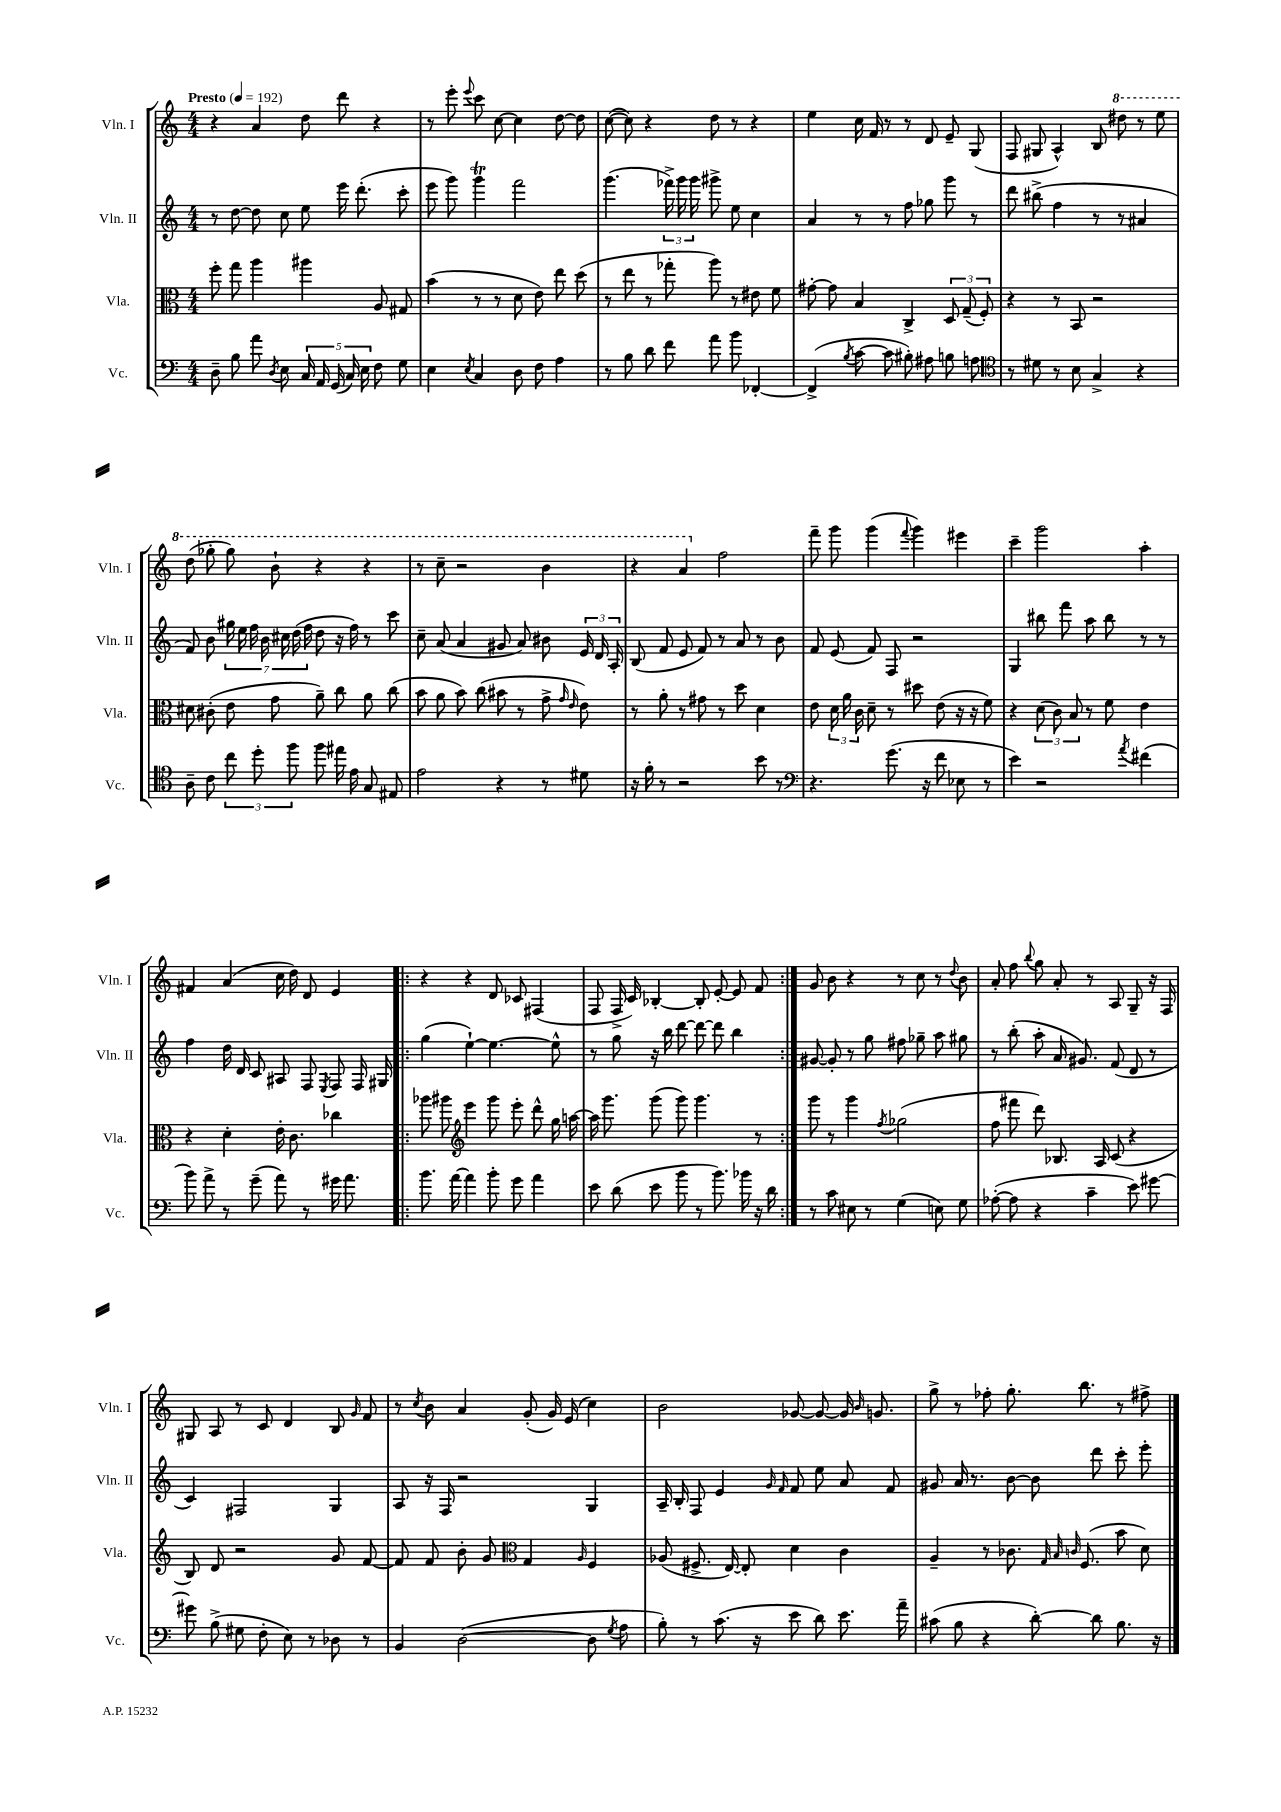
<<
\new StaffGroup <<
\new Staff = "s0" \with { instrumentName = "Vln. I" shortInstrumentName = "Vln. I" } {
    \clef treble \key c \major \numericTimeSignature \time 4/4 \tempo "Presto" 4 = 192
    \autoBeamOff r4 a'4 d''8 d'''8 r4 |
    r8 e'''8-. \appoggiatura { e'''8 } c'''8 c''8~ c''4 d''8~ d''8 |
    c''8~( c''8) r4 d''8 r8 r4 |
    e''4 c''16 f'16 r8 r8 d'8 e'8-- g8( |
    f8 gis8 a4-^) b8 \ottava #1 dis'''8 r8 e'''8 |
    d'''8( ges'''8-. ges'''8) b''8-! r4 r4 |
    r8 c'''8-- r2 b''4 |
    r4 a''4 \ottava #0 f''2 |
    f'''8-- g'''8 g'''4( \appoggiatura { f'''8 } g'''4) eis'''4 |
    c'''4-- g'''2 a''4-. |
    fis'4 a'4( c''16 d''16) d'8 e'4 |
    \repeat volta 2 { r4 r4 d'8 ces'8 fis4( |
    f8 f16-> c'16) bes4~-. bes8-. e'8~-. e'8 f'8 | }
    g'8 b'8 r4 r8 c''8 r8 \appoggiatura { d''8 } b'8 |
    a'8-. f''8 \appoggiatura { b''8 } g''8 a'8-. r8 a8 g8-- r16 f16 |
    gis8 a8 r8 c'8 d'4 b8 \grace { g'16 } f'8 |
    r8 \acciaccatura { c''8 } b'8 a'4 g'8-.( g'16) e'16( c''4) |
    b'2 ges'8~ ges'8~ ges'16 \grace { b'16 } g'8. |
    g''8-> r8 fes''8-. g''8.-. b''8. r8 fis''8-> \bar "|." |
}
\new Staff = "s1" \with { instrumentName = "Vln. II" shortInstrumentName = "Vln. II" } {
    \clef treble \key c \major \numericTimeSignature \time 4/4
    \autoBeamOff r8 d''8~ d''8 c''8 e''8 e'''16 d'''8.-.( c'''8-. |
    e'''8 g'''8) g'''4\trill f'''2 |
    g'''4.( \tuplet 3/2 { fes'''16->) g'''16 g'''16 } gis'''8-> e''8 c''4 |
    a'4 r8 r8 f''8 ges''8 g'''8 r8 |
    d'''8 bis''8->( f''4 r8 r8 ais'4 |
    f'8) b'8 \tuplet 7/4 { gis''16 e''16 f''16 b'16 cis''16 d''16( f''16 } d''8 r16 f''16) r8 c'''8 |
    c''8-- a'8( a'4 gis'8 a'8) bis'8 \tuplet 3/2 { e'16 d'16 a16-. } |
    b8( f'8 e'8 f'8) r8 a'8 r8 b'8 |
    f'8 e'8( f'8) f8 r2 |
    g4 bis''8 f'''8 a''8 bis''8 r8 r8 |
    f''4 d''16 d'16 c'8 ais8 f8 \acciaccatura { e8 } f8 f16 gis16 |
    \repeat volta 2 { g''4( e''4~-!) e''4.~ e''8-^ |
    r8 g''8 r16 b''16 d'''8~ d'''8~ d'''8 b''4 | }
    gis'8~ gis'8-. r8 g''8 fis''8 ges''8-- a''8 gis''8 |
    r8 b''8-.( a''8-. a'16 gis'8.) f'8( d'8 r8 |
    c'4) fis2 g4 |
    a8 r16 f16 r2 g4 |
    a16-- b16-. f8 e'4 \grace { g'16 f'16 } f'8 e''8 a'8 f'8 |
    gis'8 a'16 r8. b'8~ b'8 d'''8 c'''8-. e'''8-. \bar "|." |
}
\new Staff = "s2" \with { instrumentName = "Vla." shortInstrumentName = "Vla." } {
    \clef alto \key c \major \numericTimeSignature \time 4/4
    \autoBeamOff f''8-. g''8 a''4 ais''4 a8 gis8 |
    b'4( r8 r8 d'8 e'8) e''8 d''8( |
    r8 e''8 r8 ges''8-. a''8) r8 eis'8 f'8 |
    gis'8~-. gis'8 b4 c4-> \tuplet 3/2 { d8 g8--( f8-.) } |
    r4 r8 b,8 r2 |
    dis'8 cis'8-.( e'8 g'8 a'8--) c''8 a'8 c''8( |
    b'8 a'8 b'8) c''8( bis'8 r8 g'8-> \grace { g'16 e'16 } e'8) |
    r8 a'8-. r8 gis'8 r8 d''8 d'4 |
    e'8 \tuplet 3/2 { d'16 a'16 c'16 } d'8-- r8 dis''8 e'8( r16 r16 f'8) |
    r4 \tuplet 3/2 { d'8( c'8) b8 } r8 f'8 e'4 |
    r4 d'4-. e'16-. c'8. ces''4 |
    \repeat volta 2 { aes''8 ais''8 \clef treble e'''4 g'''8 e'''8-. d'''8-^ g''16 a''16~ |
    a''16 g'''8. g'''8( g'''8) g'''4. r8 | }
    g'''8 r8 g'''4 \acciaccatura { f''8 } ges''2( |
    f''8 fis'''8 d'''8) bes8. a16 c'8( r4 |
    b8) d'8 r2 g'8 f'8~ |
    f'8 f'8 b'8-. g'8 \clef alto g4 \grace { a16 } f4 |
    aes8( fis8.-> e16~) e8-. d'4 c'4 |
    a4-- r8 ces'8. \grace { g32 b32 c'32 } f8.( b'8 d'8) \bar "|." |
}
\new Staff = "s3" \with { instrumentName = "Vc." shortInstrumentName = "Vc." } {
    \clef bass \key c \major \numericTimeSignature \time 4/4
    \autoBeamOff d8-- b8 a'8 \acciaccatura { d8 } e8 \tuplet 5/4 { c16 a,16 g,16( c16) e16 } f8 g8 |
    e4 \acciaccatura { e8 } c4 d8 f8 a4 |
    r8 b8 d'8 f'8 a'8 b'8 fes,4~-. |
    fes,4->( \acciaccatura { b8 } c'8~ c'8 bis8-.) ais8 b8 a8 |
    \clef tenor r8 dis'8 r8 b8 g4-> r4 |
    a8-- c'8 \tuplet 3/2 { c''8 d''8-. f''8 } f''8 eis''16 e'16 g8 eis8 |
    e'2 r4 r8 dis'8 |
    r16 f'16-. r8 r2 b'8 r8 |
    \clef bass r4. g'8.( r16 f'8 ees8 r8 |
    e'4) r2 \acciaccatura { a'8 } fis'4( |
    b'8) a'8-> r8 g'8--( a'8) r8 gis'16 a'8. |
    \repeat volta 2 { b'8. a'16~ a'4 b'8-. g'8 a'4 |
    e'8 d'8( e'8 b'8 r8 b'8.) bes'16 r16 d'16 | }
    r8 c'8 eis8 r8 g4( e8) g8 |
    aes8~-.( aes8 r4 c'4-- e'8) gis'8~ |
    gis'8 b8->( gis8 f8-. e8) r8 des8 r8 |
    b,4 d2~( d8 \acciaccatura { g8 } a8 |
    b8-.) r8 c'8.( r16 e'8 d'8) e'8. a'16-- |
    cis'8( b8 r4 d'8~-.) d'8 b8. r16 \bar "|." |
}
>>
>>
\layout { \context { \Score \remove "Bar_number_engraver" } }
